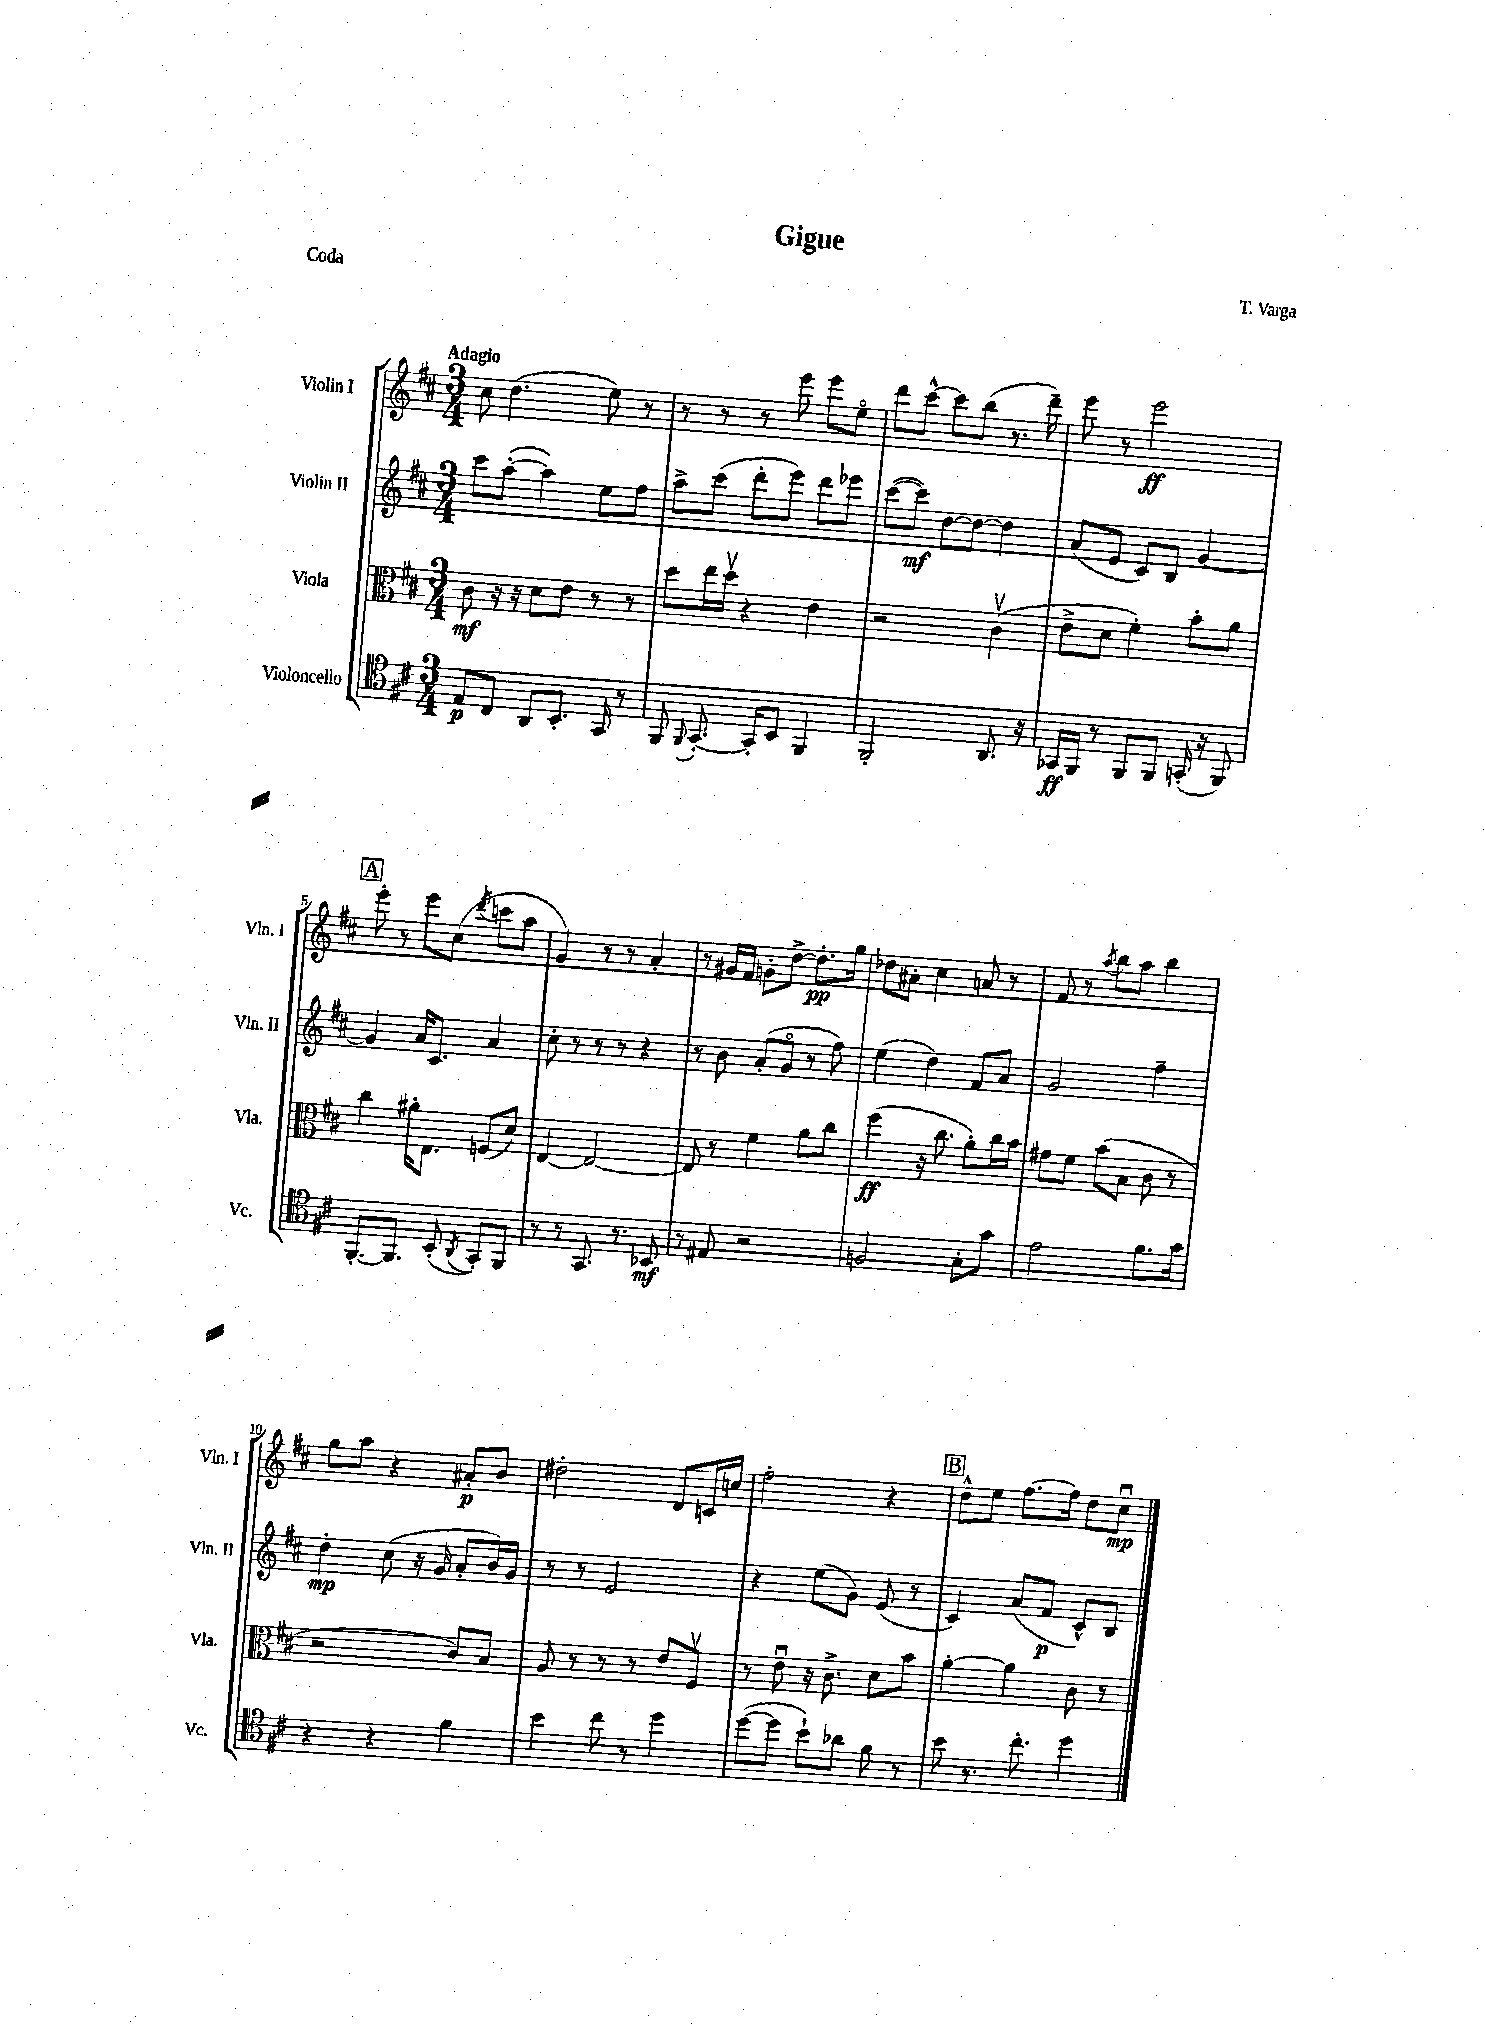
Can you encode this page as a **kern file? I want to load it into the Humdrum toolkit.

**kern	**kern	**kern	**kern
*staff4	*staff3	*staff2	*staff1
*clefC4	*clefC3	*clefG2	*clefG2
*k[f#c#]	*k[f#c#]	*k[f#c#]	*k[f#c#]
*M3/4	*M3/4	*M3/4	*M3/4
8E	8c#	8ccc#	8cc#
8C#	16r	([8aa'	(4.dd
.	16r	.	.
8AA	8d	4aa])	.
8.BB'	8e	.	.
.	8r	8ee	8ee)
16GG	.	.	.
8r	8r	8ff#	8r
=	=	=	=
8FF#	8dd	8aa^	8r
8qqFF#	.	.	.
[8.GG'	16ee	(8ccc#	8r
.	16ddv	.	.
.	4r	8ddd'	8r
16GG']	.	.	.
8BB	.	8eee)	8eee
4FF#	4e	8ddd	8eee
.	.	8eee-	8eeo
=	=	=	=
2FF#'	2r	([8ccc#	8ddd
.	.	8ccc#])	[8ccc#^^
.	.	[8dd	8ccc#]
.	.	8dd_	(8bb
8.AA	(4c#v	4dd]	8.r
16r	.	.	16ddd~)
=	=	=	=
16GG-	8e^	(8a	8eee
16FF#	.	.	.
8r	8d	8e	8r
8FF#	4f#')	8c#)	2eee
8FF#	.	8B	.
(16GG'	8b'	[4g	.
16r	.	.	.
8FF#)	8a	.	.
=	=	=	=
[8.FF#'	4cc#	4g]	8eee'
.	.	.	8r
8.FF#]	.	.	.
.	16a#'	16a	8eee
.	8.E	8.c#	.
(8BB'	.	.	(8cc#
8qAA	.	.	8qddd
8GG')	(8F	4a	8ccc
8FF#	8d)	.	8aa
=	=	=	=
8r	[4E	8cc#'	4g)
8r	.	8r	.
8.GG	2E_	8r	8r
.	.	8r	8r
8.r	.	.	.
.	.	4r	4a'
8BB-	.	.	.
=	=	=	=
8r	8E]	8r	8r
8E#	8r	8b	16g#
.	.	.	16f#
2r	4f#	(8a'	8g'
.	.	8go	[8dd^
.	8a	8r	8.dd']
.	8cc#	8ff#)	.
.	.	.	16gg
=	=	=	=
2F	(4ff#	(4ee	8dd-
.	.	.	8a#'
.	16r	4dd)	4cc#
.	8.cc#	.	.
8G'	8a')	8f#	8a
8g	16cc#	8a	8r
.	16b	.	.
=	=	=	=
2e	8g#	2g	8f#
.	8f#	.	8r
.	.	.	8qaa
.	(8b	.	8bb
.	8B	.	8aa
8.f#	8c#	4ff#~	4bb
.	8r	.	.
16g	.	.	.
=	=	=	=
4r	2r	4dd'	8gg
.	.	.	8aa
4r	.	(8cc#	4r
.	.	16r	.
.	.	16g	.
4f#	8c#)	8a'	8a#'
.	8B	16b)	8b
.	.	16g	.
=	=	=	=
4b	8A	8r	2dd#'
.	8r	8r	.
8cc#	8r	2e	.
8r	8r	.	.
4dd	8e	.	8d
.	8F#v	.	16c
.	.	.	16cc
=	=	=	=
([8dd	8r	4r	2ff#'
8dd]	8eu	.	.
8b`)	16r	(8ee	.
.	8.c#^	.	.
8a-	.	8g)	.
8f#	8d	(8e	4r
8r	8b	8r	.
=	=	=	=
8b	[4a'	4c#)	8dd^^
8.r	.	.	8ee
.	4a]	(8a	[8.ff#
8.cc#'	.	.	.
.	.	8f#	.
.	.	.	16ff#]
4dd	8c#	8c#^^)	8dd
.	8r	8B	8cc#u
==	==	==	==
*-	*-	*-	*-
